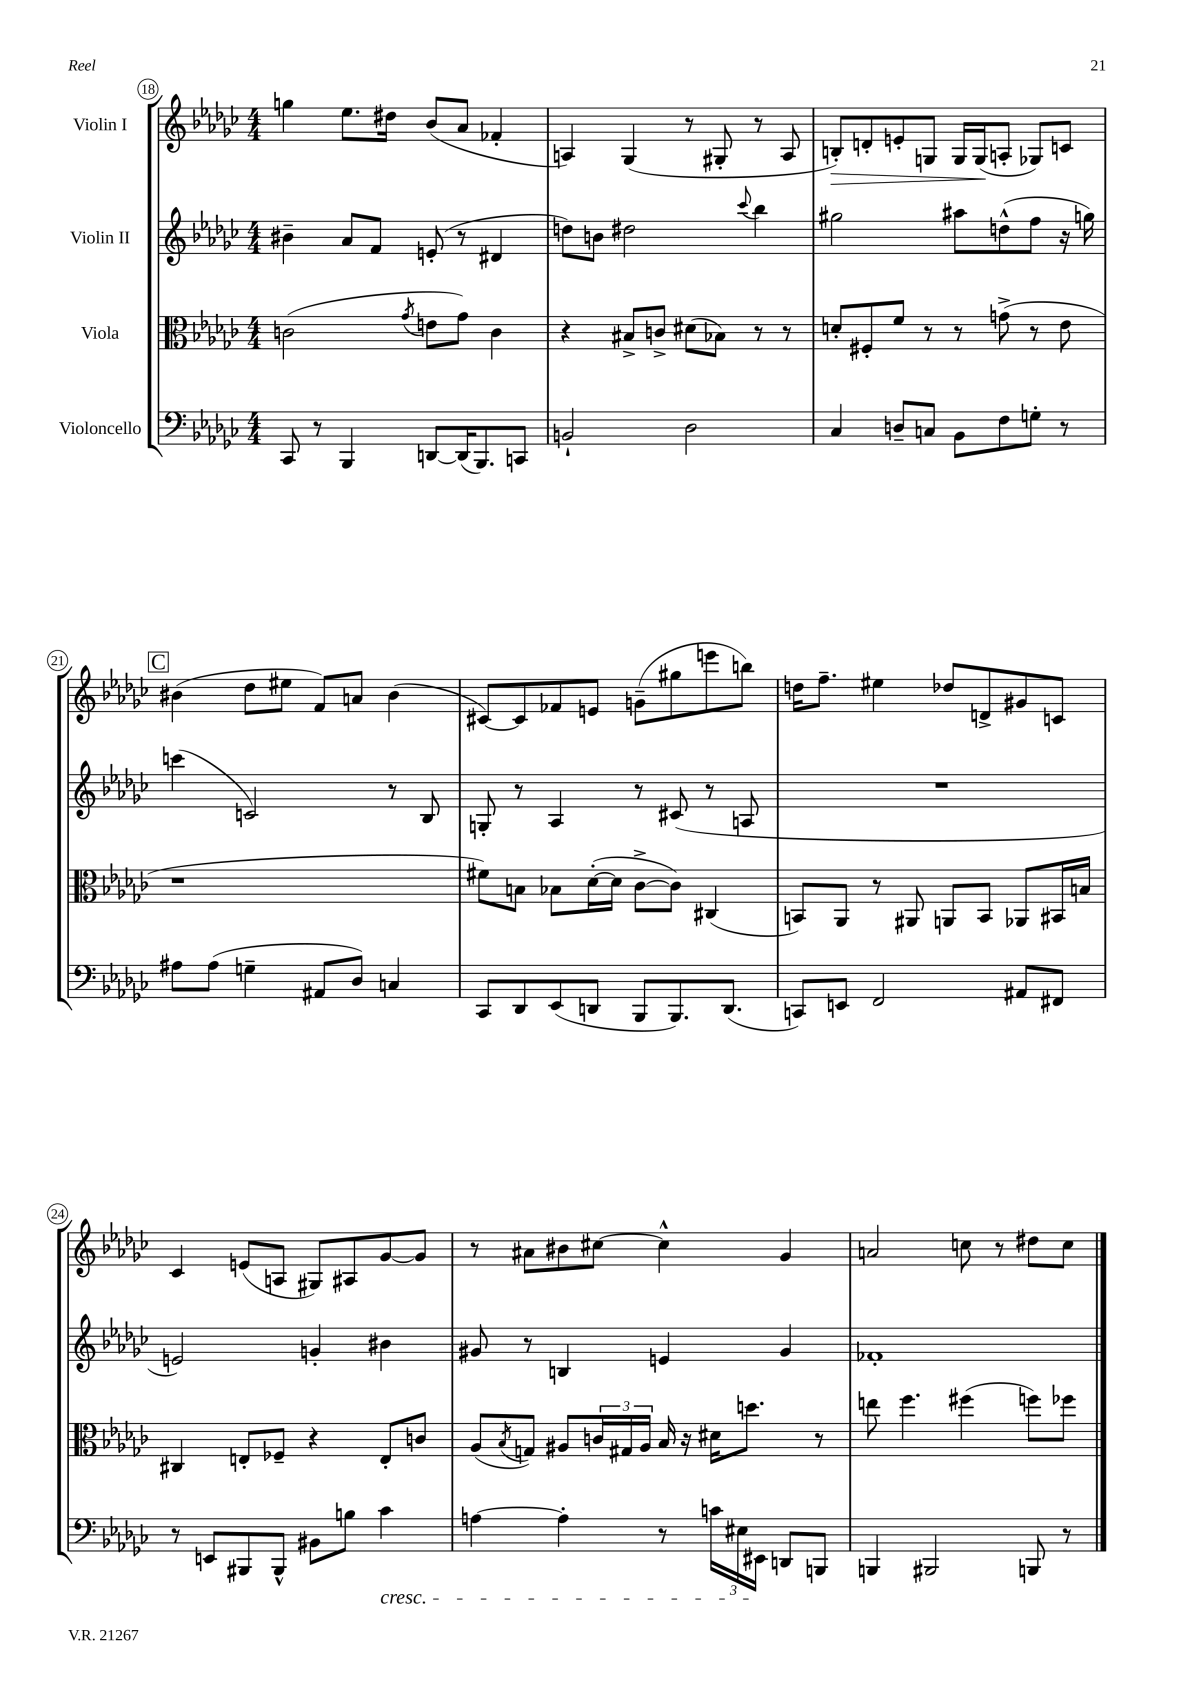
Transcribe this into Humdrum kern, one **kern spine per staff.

**kern	**kern	**kern	**kern	**dynam
*part4	*part3	*part2	*part1	*part1
*staff4	*staff3	*staff2	*staff1	*staff1
*I"Violoncello	*I"Viola	*I"Violin II	*I"Violin I	*
*clefF4	*clefC3	*clefG2	*clefG2	*
*k[b-e-a-d-g-c-]	*k[b-e-a-d-g-c-]	*k[b-e-a-d-g-c-]	*k[b-e-a-d-g-c-]	*
*M4/4	*M4/4	*M4/4	*M4/4	*
=18	=18	=18	=18	=18
8CC-/	(2cn\	4b#X~\	4ggn\	.
8r	.	.	.	.
4BBB-/	.	8a-/L	8.ee-\L	.
.	.	8f/J	.	.
.	.	.	16dd#X\Jk	.
.	8qg-/	.	.	.
[8DDn/L	8en\L	(8en'/	(8b-/L	.
(16DD/K]	8g-\J)	8r	8a-/J	.
8.BBB-/)	.	.	.	.
.	4c\	4d#X/	4f-X'/	.
8CCn/J	.	.	.	.
=19	=19	=19	=19	=19
2BBn`/	4r	8ddn\L)	4An/)	.
.	.	8bn\J	.	.
.	8B#X^/L	2dd#X\	(4G-/	.
.	8cn^/J	.	.	.
2D-\	(8d#X\L	.	8r	.
.	8B-X\J)	.	8G#X'/	.
.	.	8qqccc-/	.	.
.	8r	4bb-\	8r	.
.	8r	.	8A/	.
=20	=20	=20	=20	=20
!	!	!	!	!LO:HP:b
4C-/	8dn'/L	2gg#X\	8Bn'/L)	>
.	8F#X'/	.	8dn'/	.
8Dn~/L	8f/J	.	8en'/	.
8Cn/J	8r	.	8Gn/J	.
8BB-\L	8r	8aa#X\L	16G/LL	.
.	.	.	(16G/J	.
8F\	(8gn^\	(8ddn^^\	8An'/J	]
8Gn'\J	8r	8ff\J	8G-X/L)	.
8r	8e-\	16r	8cn/J	.
.	.	16ggn\)	.	.
!!LO:LB:g=z
!!LO:REH:place=s1:t=C
=21	=21	=21	=21	=21
8A#X\L	1r	(4cccn\	(4b#X\	.
(8A#\J	.	.	.	.
4Gn~\	.	2cn/)	8dd-\L	.
.	.	.	8ee#X\J	.
8AA#X/L	.	.	8f/L)	.
8D-/J)	.	.	8an/J	.
4Cn/	.	8r	(4b#\	.
.	.	8B-/	.	.
=22	=22	=22	=22	=22
8CC-/L	8f#X\L)	8Gn'/	[8c#X/L)	.
8DD-/	8Bn\J	8r	8c#/]	.
(8EE-/	8B-X\L	4A-/	8f-X/	.
8DDn/J	([16d-'\L	.	8en/J	.
.	16d-\JJ]	.	.	.
8BBB-/L	[8c-^\L	8r	(8gn~\L	.
8.BBB-/)	8c-\J])	(8c#X/	8gg#X\	.
.	(4C#X/	8r	8eeen\	.
(8.DD/J	.	.	.	.
.	.	8An/	8bbn\J)	.
=23	=23	=23	=23	=23
8CCn/L)	8BBn/L)	1r	16ddn\KL	.
.	.	.	8.ff~\J	.
8EEn/J	8AA-/J	.	.	.
2FF/	8r	.	4ee#X\	.
.	8AA#X/	.	.	.
.	8AAn/L	.	8dd-X/L	.
.	8BB/J	.	8dn^/	.
8AA#X/L	8AA-X/L	.	8g#X/	.
8FF#X/J	16BB#X/L	.	8cn/J	.
.	16Bn/JJ	.	.	.
!!LO:LB:g=z
=24	=24	=24	=24	=24
8r	4C#X/	2en/)	4c-/	.
8EEn/L	.	.	.	.
8BBB#X/	8En'/L	.	(8en/L	.
8BBB#^^/J	8F-X~/J	.	8An/J	.
8BB#X\L	4r	4gn'/	8G#X/L)	.
8Bn\J	.	.	8A#X/	.
!LO:TX:b:i:t=cresc.	!	!	!	!
4c-\	8E'/L	4b#X\	[8g-/	.
.	8cn/J	.	8g-/J]	.
=25	=25	=25	=25	=25
[4An\	(8A-/L	8g#X/	8r	.
.	8qB-/	.	.	.
.	8Gn/J)	8r	8a#X\L	.
4A'\]	8A#X/L	4Bn/	8b#X\	.
.	24cn/L	.	[8cc#X\J	.
.	24G#X/	.	.	.
.	24A#/JJ	.	.	.
8r	16B-/	4en/	4cc#^^\]	.
.	16r	.	.	.
24cn\LL	16d#X\KL	.	.	.
24E#X\	.	.	.	.
.	8.ddn\J	.	.	.
24EE#X\JJ	.	.	.	.
8DDn/L	.	4g#/	4g-/	.
8BBBn/J	8r	.	.	.
=26	=26	=26	=26	=26
4BBBn/	8een\	1f-X'	2an/	.
.	4.ff\	.	.	.
2BBB#X/	.	.	.	.
.	(4ff#X\	.	8ccn\	.
.	.	.	8r	.
8BBBn/	8ffn\L)	.	8dd#X\L	.
8r	8ff-X\J	.	8cc\J	.
==	==	==	==	==
*-	*-	*-	*-	*-
